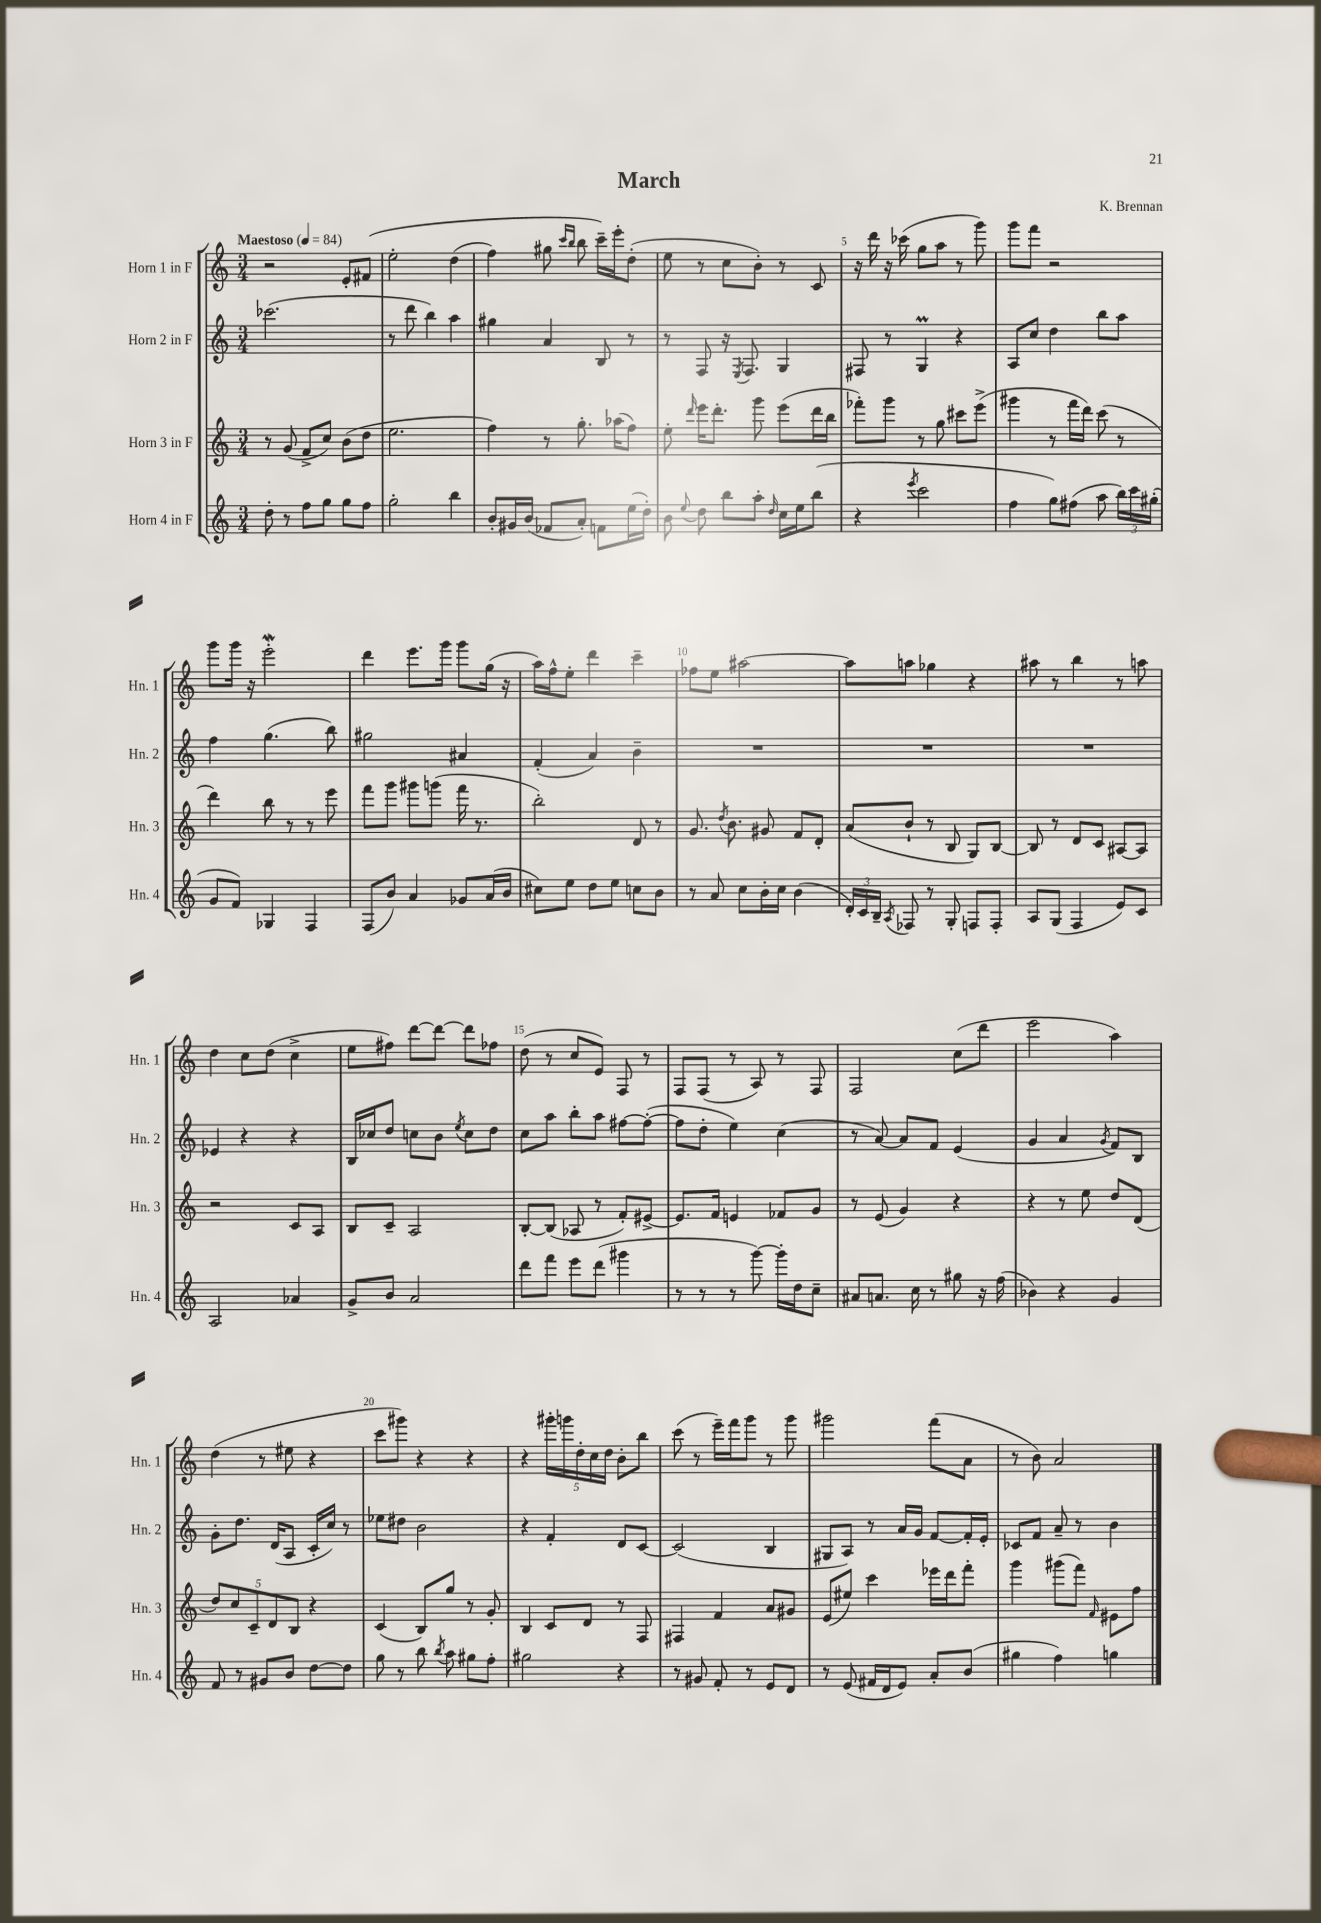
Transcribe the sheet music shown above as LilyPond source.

\header { title = "March" composer = "K. Brennan" }
<<
\new StaffGroup <<
\new Staff = "s0" \with { instrumentName = "Horn 1 in F" shortInstrumentName = "Hn. 1" } {
    \clef treble \key c \major \numericTimeSignature \time 3/4 \tempo "Maestoso" 4 = 84
    \autoBeamOff r2 e'8[-. fis'8]\( |
    e''2-. d''4( |
    f''4) gis''8 \grace { c'''16[ b''16] } b''8 c'''16[--\) e'''16-. d''8]-.( |
    e''8 r8 c''8[ b'8]-.) r8 c'8 |
    r16 d'''16 r16 ces'''16( g''8[ a''8] r8 g'''8) |
    g'''8[ f'''8] r2 |
    g'''8[ g'''16] r16 e'''2-.\mordent |
    d'''4 e'''8.[ g'''16] g'''8[ g''16]( r16 |
    a''16[) f''16-^ e''8]-. d'''4 c'''4-- |
    fes''8[ e''8] ais''2~ |
    ais''8[ a''8] ges''4 r4 |
    ais''8 r8 b''4 r8 a''8 |
    d''4 c''8[ d''8]( c''4-> |
    e''8[ fis''8]) d'''8[~ d'''8]~ d'''8[ fes''8] |
    d''8( r8 c''8[ e'8]) f8 r8 |
    f8[ f8]( r8 a8) r8 f8 |
    f2 c''8[( d'''8] |
    e'''2 a''4) |
    d''4( r8 eis''8 r4 |
    c'''8[ gis'''8]) r4 r4 |
    r4 \tuplet 5/4 { gis'''16[-. g'''16 d''16-. c''16 d''16] } b'8[-. b''8] |
    c'''8( r8 e'''16[--) f'''16 g'''8] r8 g'''8 |
    gis'''2 f'''8[( a'8] |
    r8 b'8) a'2 \bar "|." |
}
\new Staff = "s1" \with { instrumentName = "Horn 2 in F" shortInstrumentName = "Hn. 2" } {
    \clef treble \key c \major \numericTimeSignature \time 3/4
    \autoBeamOff ces'''2.( |
    r8 d'''8 b''4) a''4 |
    gis''4 a'4 b8 r8 |
    r8 f8 r16 \acciaccatura { e8 } f8. g4 |
    fis8 r8 g4\prall r4 |
    a8[ c''8] d''4 b''8[ a''8] |
    f''4 g''4.( b''8) |
    gis''2 ais'4 |
    f'4-.( a'4) b'4-- |
    R2. |
    R2. |
    R2. |
    ees'4 r4 r4 |
    b16[ ces''16 d''8] c''8[ b'8] \acciaccatura { e''8 } c''8[ d''8] |
    c''8[ a''8] b''8[-. a''8] fis''8[~ fis''8]~-.( |
    fis''8[ d''8]-. e''4) c''4( |
    r8 a'8~) a'8[ f'8] e'4( |
    g'4 a'4 \acciaccatura { g'8 } f'8[) b8] |
    g'8[-. d''8.] d'16[( a8] c'16[-. c''16]) r8 |
    ees''8[ dis''8] b'2 |
    r4 f'4-. d'8[ c'8]~ |
    c'2( b4 |
    gis8[ a8]) r8 a'16[ g'16] f'8[~ f'16-. e'16]-. |
    ces'8[ f'8] a'8-- r8 b'4 \bar "|." |
}
\new Staff = "s2" \with { instrumentName = "Horn 3 in F" shortInstrumentName = "Hn. 3" } {
    \clef treble \key c \major \numericTimeSignature \time 3/4
    \autoBeamOff r8 g'8( f'8[-> c''8]) b'8[( d''8] |
    e''2. |
    f''4) r8 g''8.-. aes''16[( f''8]) |
    e''8-. \grace { d'''16 } e'''16[ d'''8.]-. g'''8 e'''8[( d'''16 b''16] |
    fes'''8[-.) g'''8] r8 g''8 cis'''8[ e'''8]->( |
    gis'''4 r8 f'''16[ d'''16]) c'''8( r8 |
    d'''4) b''8 r8 r8 e'''8 |
    f'''8[ g'''8] gis'''8[ g'''8]( f'''16 r8. |
    b''2-.) d'8 r8 |
    g'8. \acciaccatura { d''8 } b'8. gis'8 f'8[ d'8]-. |
    a'8[( b'8]-! r8 b8 g8[) b8]~ |
    b8 r8 d'8[ c'8] ais8[~ ais8] |
    r2 c'8[ a8] |
    b8[ c'8]-- a2 |
    b8[~-. b8]( aes8 r8 f'8[-.) eis'8]~-> |
    eis'8.[ f'16] e'4 fes'8[ g'8] |
    r8 e'8( g'4) r4 |
    r4 r8 e''8 d''8[ d'8]( |
    \tuplet 5/4 { d''8[) c''8 c'8-- d'8 b8] } r4 |
    c'4( b8[) g''8] r8 g'8-. |
    b4 c'8[ d'8] r8 f8 |
    fis4 f'4 a'8[ gis'8] |
    e'8[( eis''8]) c'''4 ees'''16[ d'''16 f'''8]-. |
    g'''4 gis'''8[( f'''8]) \grace { f'16 } eis'8[ f''8] \bar "|." |
}
\new Staff = "s3" \with { instrumentName = "Horn 4 in F" shortInstrumentName = "Hn. 4" } {
    \clef treble \key c \major \numericTimeSignature \time 3/4
    \autoBeamOff d''8-. r8 f''8[ g''8] g''8[ f''8] |
    g''2-. b''4 |
    b'8[-. gis'16 b'16]( fes'8[ a'8]-.) f'8[ e''16( d''16]-.) |
    b'8 \appoggiatura { e''8 } d''8 b''8[ a''8]-. \grace { d''16 } c''16[ e''16 b''8]( |
    r4 \acciaccatura { e'''8 } c'''2 |
    f''4 g''8[) fis''8]( a''8 \tuplet 3/2 { b''16[) c'''16 gis''16]-.( } |
    g'8[ f'8]) ges4 f4 |
    f8[( b'8]) a'4 ges'8[ a'16( b'16] |
    cis''8[) e''8] d''8[ e''8] c''8[ b'8] |
    r8 a'8 c''8[ b'16-. c''16] b'4( |
    \tuplet 3/2 { d'16[-.) c'16 b16]-- } \acciaccatura { a8 } fes8 r8 g8-. f8[ f8]-. |
    a8[ g8]( f4 e'8[) c'8] |
    a2 aes'4 |
    g'8[-> b'8] a'2 |
    d'''8[ f'''8] e'''8[ d'''8]( gis'''4 |
    r8 r8 r8 g'''8~) g'''16[-. d''16 c''8]-- |
    ais'8[ a'8.] c''16 r8 gis''8 r16 f''16( |
    bes'4) r4 g'4 |
    f'8 r8 gis'8[ b'8] d''8[~ d''8] |
    g''8 r8 b''8 \acciaccatura { b''8 } a''8 gis''8[ f''8]-. |
    gis''2 r4 |
    r8 gis'8 f'8-. r8 e'8[ d'8] |
    r8 e'8( fis'16[ d'16 e'8]) a'8[-. b'8]( |
    gis''4 f''4) g''4 \bar "|." |
}
>>
>>
\layout { \context { \Score \override BarNumber.break-visibility = ##(#f #t #t) barNumberVisibility = #(every-nth-bar-number-visible 5) } }
